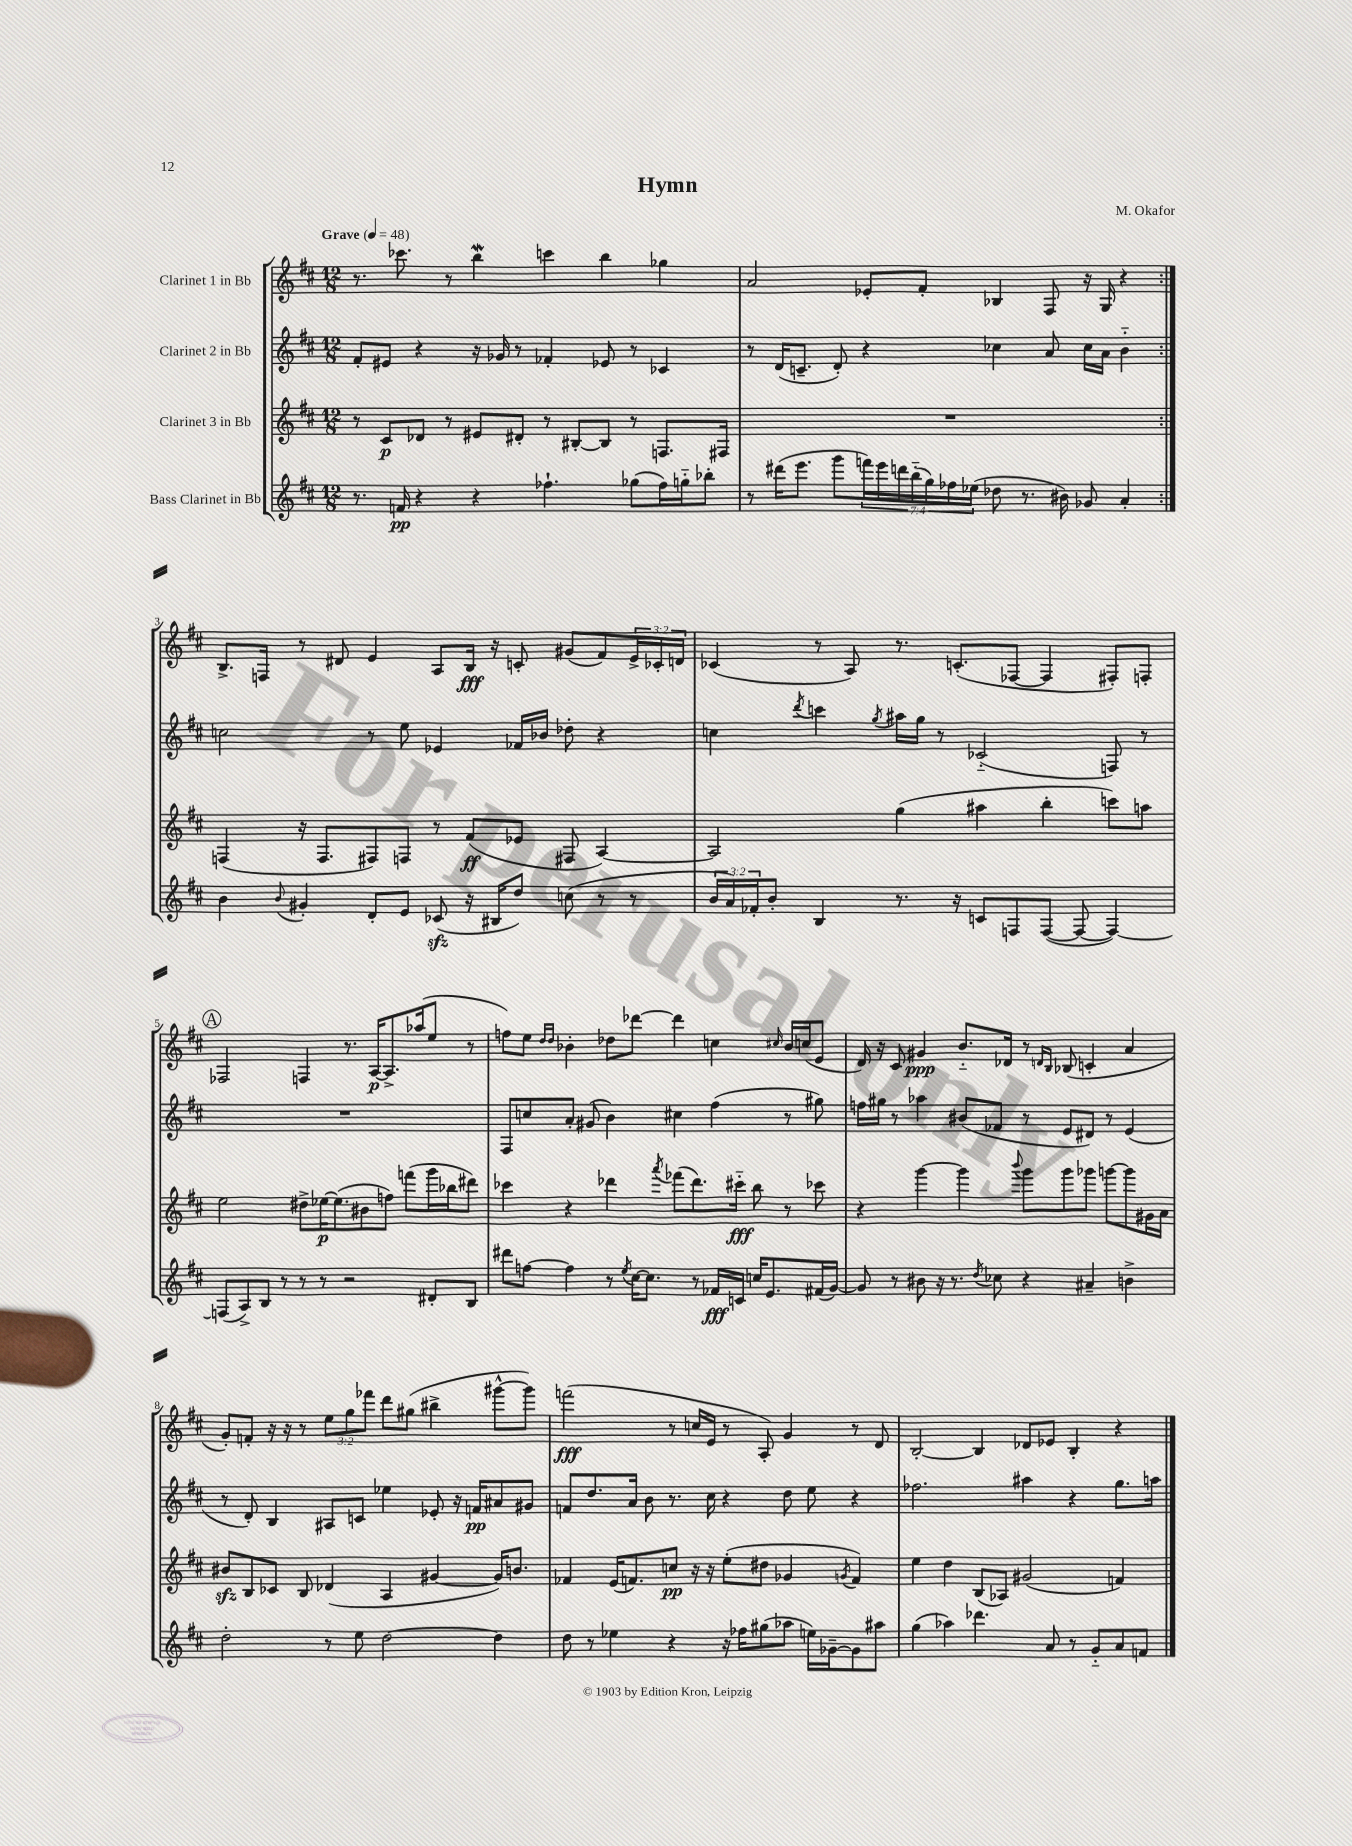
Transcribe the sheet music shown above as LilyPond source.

\header { title = "Hymn" composer = "M. Okafor" }
<<
\new StaffGroup <<
\new Staff = "s0" \with { instrumentName = "Clarinet 1 in Bb" } {
    \clef treble \key d \major \numericTimeSignature \time 12/8 \override Staff.TupletNumber.text = #tuplet-number::calc-fraction-text \tempo "Grave" 4 = 48
    \repeat volta 2 { r8. ces'''8. r8 b''4\mordent c'''4 b''4 ges''4 |
    a'2 ees'8-. fis'8-. bes4 fis8 r16 g16 r4 | }
    b8.-> f16 r8 dis'8 e'4 a8 b16\fff r16 c'8-. gis'8( fis'8) \tuplet 3/2 { e'16-> ces'16-. d'16 } |
    ces'4( r8 a8) r8. c'8.-.( fes8~ fes4 fis8-.) f8-. |
    \mark \markup { \circle "A" } fes2 f4 r8. a16~\p a8.-> aes''16( e''8 r8 |
    f''8) e''8 \grace { d''16 d''16 } bes'4-. des''8 des'''8~ des'''4 c''4 \grace { cis''16 } bes'16 c''16( e'8 |
    d'16) r16 cis'8 gis'4\ppp b'8.-_ des'16 r8 \grace { d'16 b16 } bes8( c'4-. a'4 |
    g'8-.) f'8-. r16 r16 r8 \tuplet 3/2 { e''8 g''8 fes'''8 } d'''8 gis''8( bis''4-> gis'''8~-^ gis'''8) |
    f'''2\fff( r8 c''16 e'16 r8 a8-.) g'4 r8 d'8 |
    b2~-. b4 des'8 ees'8 b4-. r4 \bar "|." |
}
\new Staff = "s1" \with { instrumentName = "Clarinet 2 in Bb" } {
    \clef treble \key d \major \numericTimeSignature \time 12/8
    \repeat volta 2 { fis'8-. eis'8 r4 r16 ges'16 r8 fes'4-. ees'8 r8 ces'4 |
    r8 d'16( c'8.-- d'8-.) r4 ces''4 a'8 ces''16 a'16 b'4-_ | }
    c''2 r8 e''8 ees'4 fes'16 bes'16 des''8-. r4 |
    c''4 \acciaccatura { d'''8 } c'''4 \acciaccatura { g''8 } ais''16 g''16 r8 ces'2-_( f8) r8 |
    \mark \markup { \circle "A" } R1. |
    fis8 c''8 a'8-. gis'8( b'4) cis''4 fis''4( r8 gis''8) |
    f''16 gis''16 r8 aes''4 bis'8( fes'8 r8 e'8 dis'8) r8 e'4( |
    r8 d'8-.) b4 ais8 c'8 ees''4 ees'8-. r16 f'16\pp ais'8 gis'8 |
    f'8 d''8. a'16 b'8 r8. cis''16 r4 d''8 e''8 r4 |
    fes''2. ais''4 r4 g''8. a''16 \bar "|." |
}
\new Staff = "s2" \with { instrumentName = "Clarinet 3 in Bb" } {
    \clef treble \key d \major \numericTimeSignature \time 12/8
    \repeat volta 2 { r8 cis'8\p des'8 r8 eis'8 dis'8-. r8 bis8~-. bis8 r8 f8. fis16 |
    R1. | }
    f4( r16 f8. fis8) f8 r8 fis'8\ff( ees'8 fis8 a4~) |
    a2 g''4( ais''4 b''4-. c'''8) a''8 |
    \mark \markup { \circle "A" } e''2 dis''8-> ees''16~\p ees''8.( bis'8 f''8) f'''8( g'''16 bes''16 dis'''8) |
    ces'''4 r4 des'''4 \acciaccatura { a'''8 } fes'''8( des'''8.) cis'''16-_\fff b''8 r8 ces'''8 |
    r4 g'''4~ g'''4 \appoggiatura { b'''8 } g'''8 g'''8 ges'''8 g'''8~ g'''8 gis'16 a'16 |
    bis'8\sfz b8 ces'8 b8 des'4( a4 gis'4~ gis'16) b'8. |
    fes'4 e'16( f'8.) c''8\pp r16 r16 e''8-.( dis''8 ges'4 \acciaccatura { g'8 } f'4) |
    e''4 d''4 b8( aes8) gis'2( f'4) \bar "|." |
}
\new Staff = "s3" \with { instrumentName = "Bass Clarinet in Bb" } {
    \clef treble \key d \major \numericTimeSignature \time 12/8 \override Staff.TupletNumber.text = #tuplet-number::calc-fraction-text
    \repeat volta 2 { r8. f'16\pp r4 r4 fes''4.-! ges''8( fes''16) g''16-_ bes''8-. |
    r8 dis'''16( e'''8. g'''8 \tuplet 7/4 { f'''16) e'''16 d'''16 b''16-_( g''16) fes''16 ees''16( } des''8 r8. bis'16) ges'8 a'4-. | }
    b'4 \appoggiatura { b'8 } gis'4-. d'8-. e'8 ces'8\sfz( r16 bis16 d''8) c''8( r8 r8 |
    \tuplet 3/2 { b'16 a'16) fes'16-. } b'8-. b4 r8. r16 c'8 f8 f8~( f8~ f4~) |
    \mark \markup { \circle "A" } f8( a8->) b8 r8 r8 r8 r2 dis'8-. b8 |
    dis'''8 f''8~ f''4 r8 \acciaccatura { e''8 } cis''16~ cis''8. r8 fes'16\fff c'16 c''16 e'8. fis'16( g'16~) |
    g'8 r8 bis'8 r16 r8. \acciaccatura { d''8 } ces''8 r4 ais'4-- b'4-> |
    d''2-. r8 e''8 d''2~ d''4 |
    d''8 r8 ees''4 r4 r16 fes''16 gis''8( aes''8 e''16) ges'16~-- ges'8 ais''8 |
    g''4( aes''4) des'''4. a'8 r8 g'8-_ a'8 f'8 \bar "|." |
}
>>
>>
